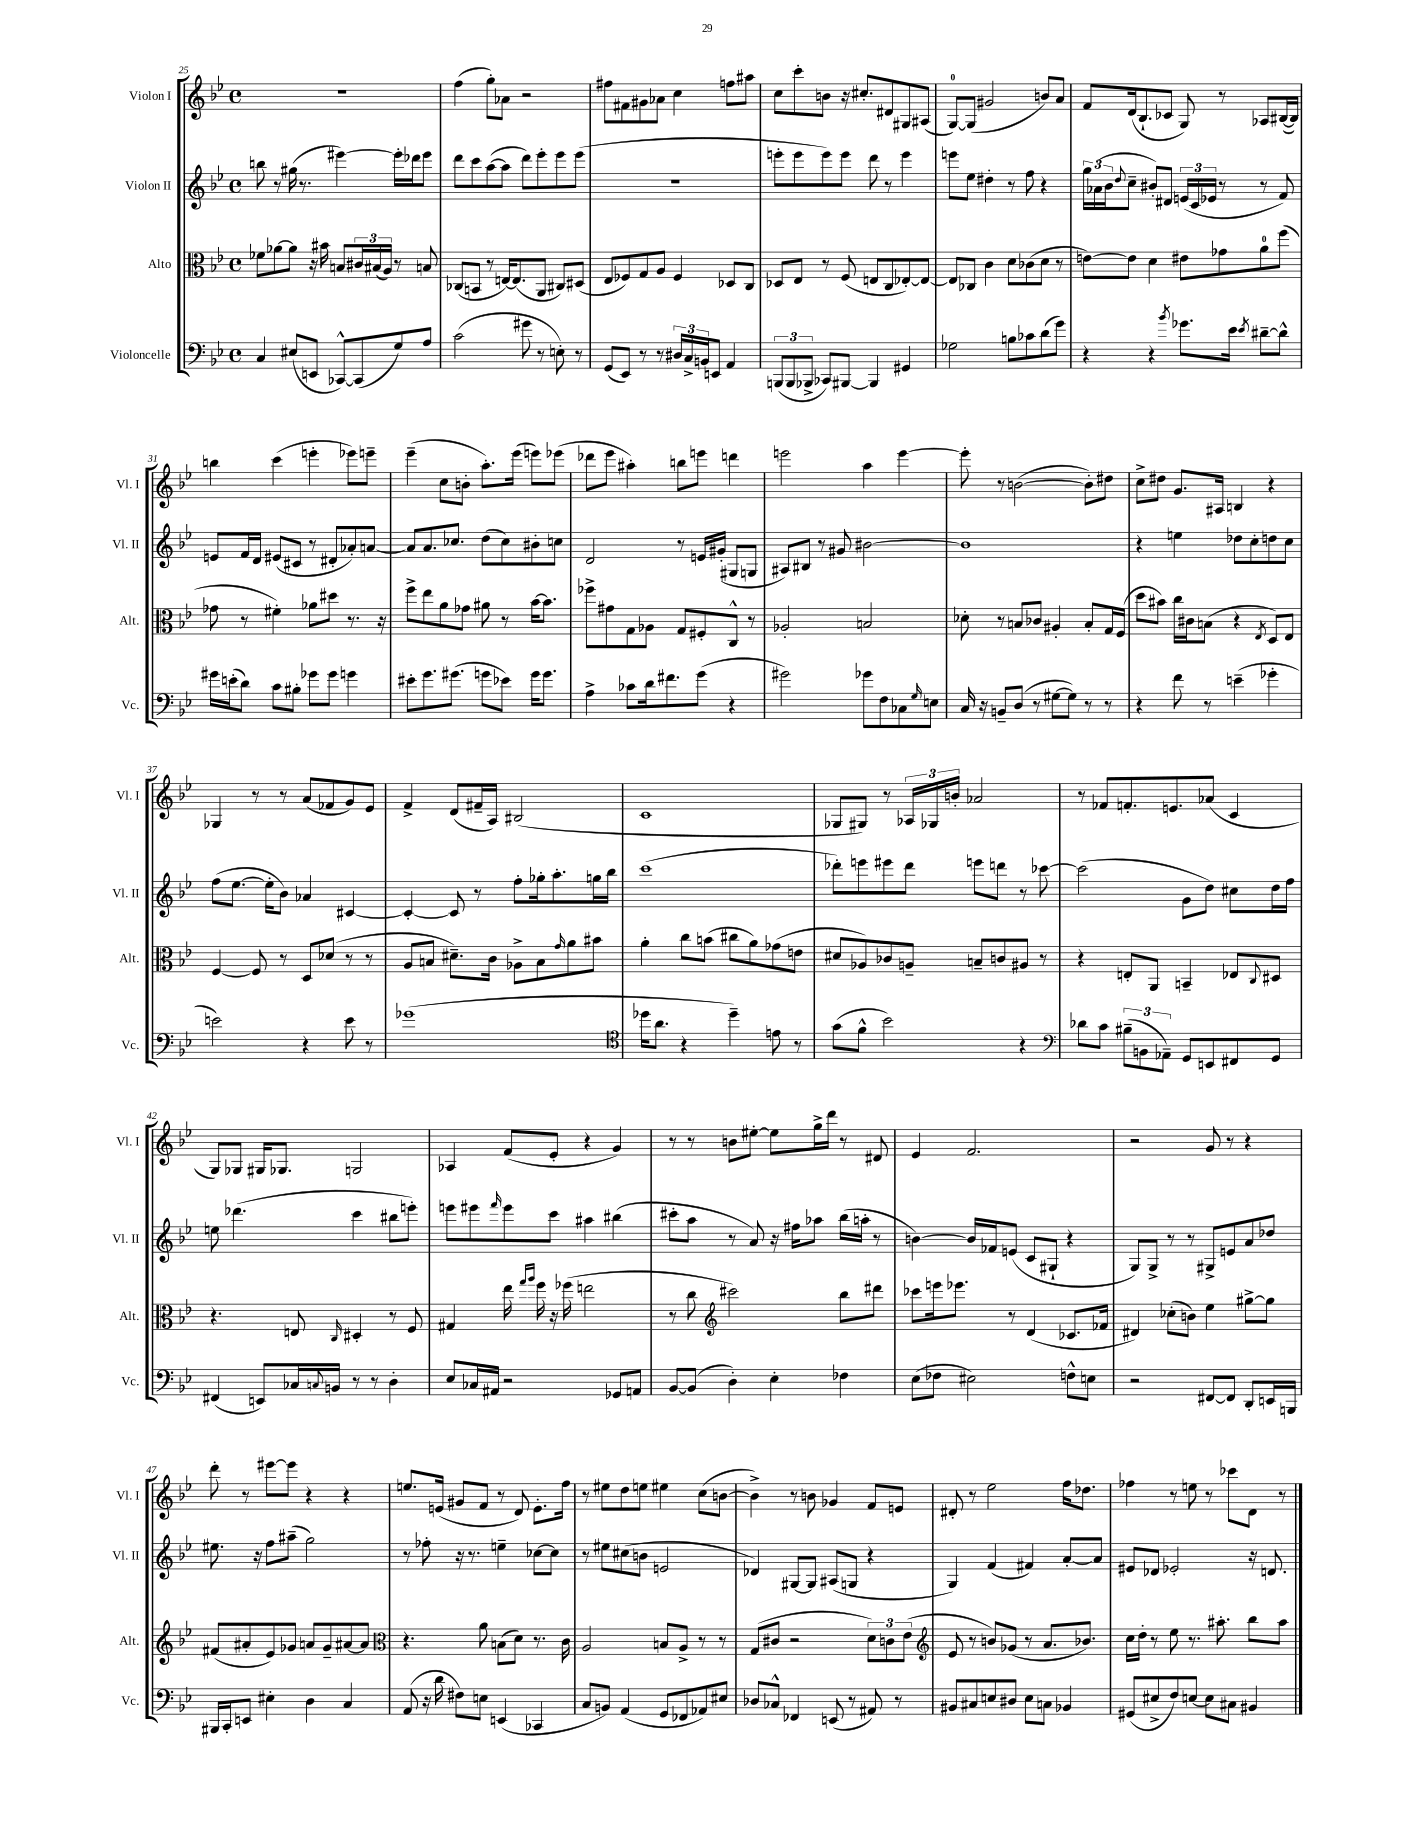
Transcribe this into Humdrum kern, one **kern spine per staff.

**kern	**kern	**kern	**kern
*part4	*part3	*part2	*part1
*staff4	*staff3	*staff2	*staff1
*I"Violoncelle	*I"Alto	*I"Violon II	*I"Violon I
*I'Vc.	*I'Alt.	*I'Vl. II	*I'Vl. I
*clefF4	*clefC3	*clefG2	*clefG2
*k[b-e-]	*k[b-e-]	*k[b-e-]	*k[b-e-]
*M4/4	*M4/4	*M4/4	*M4/4
*met(c)	*met(c)	*met(c)	*met(c)
=25	=25	=25	=25
4C/	8f-X\L	8bbn\	1r
.	[8a-X\	8r	.
(8E#X/L	8a-\J]	(16gg#X\	.
.	.	8.r	.
8EEn/J	16r	.	.
.	16b#X\	.	.
[8CC-X^^/L)	8Bn/L	[4eee#X\)	.
(8CC-/]	24c#X/L	.	.
.	(24B#X/	.	.
.	24A/JJ)	.	.
8G/)	8r	16eee#'\LL]	.
.	.	16ddd-X\J	.
8A/J	8Bn/	8eee#\J	.
=26	=26	=26	=26
(2c\	(8C-X/L	8ddd\L	(4ff\
.	8BBn/J	8ccc\	.
.	8r	([8aa\	8gg'\L)
.	[16En/KL)	8aa\J]	8a-X\J
.	(8.E/]	.	.
8g#X\	.	8ddd\L)	2r
8r	8AA/J	8eee-'\	.
8En'\)	8C#X/L)	8eee-\	.
8r	(8D#X/J	(8eee-\J	.
=27	=27	=27	=27
(8GG/L	8E-/L	1r	8ff#X\L
8EE-/J)	8F-X/)	.	8f#X\
8r	8G/	.	8g#X\
8r	8A/J	.	8a-X\J
24D#X/LL	4F-/	.	4cc\
24C^/	.	.	.
24BBn/J	.	.	.
8EEn/J	.	.	.
4AA/	8D-X/L	.	8ffn\L
.	8C/J	.	8aa#X\J
=28	=28	=28	=28
(12BBBn/L	8D-X/L	8eeen'\L	8cc\L
12BBB/	.	.	.
.	8E-/J	8eee\	8ccc'\
12BBB-X^/J	.	.	.
8CC-X/L)	8r	8eee\)	8bn\J
[8BBB#X/J	(8F/	8eee\J	16r
.	.	.	8.cc#X'/L
4BBB#/]	8En/L	8ddd\	.
.	8C/	8r	8d#X/
4GG#X/	[8E-X'/)	4eee\	8G#X/
.	8E-/J_	.	(8A#X/J
=29	=29	=29	=29
2G-X\	8E-/L]	8eeen\L	[8G/L)
.	8C-X/J	8ee-\J	(8G/J]
.	4c\	4dd#X'\	2g#X/
8Bn\L	8d\L	8r	.
8c-X\	(8c-X\	8ff\	.
(8d\	8d\J	4r	8bn/L)
8g\J)	8r	.	8a/J
=30	=30	=30	=30
4r	[8en\L)	24gg\LL	8f/L
.	.	(24a-X\	.
.	.	24b-\J	.
.	.	8qqdd/	.
.	8e\J]	8cc~\J	(16d/k
.	.	.	8.B-`/
4r	4d\	8b#X'/L)	.
.	.	8d#X/J	8c-X/J
8qb-/	.	.	.
8.g-X\L	8e#X\L	(24en/LL	8G/)
.	.	24c/	.
.	.	24e-X/JJ	.
.	8g-X\	8r	8r
16e-\Jk	.	.	.
8qe-/	.	.	.
[8d#X~\L	8a\	8r	8A-X/L
8d#^^\J]	(8ff\J	8f/)	([16B#X/L
.	.	.	16B#/JJ])
!!LO:LB:g=z
=31	=31	=31	=31
16g#X\LL	8g-X\	8en/L	4bbn\
(16en'\J	.	.	.
8d\J)	8r	16f/L	.
.	.	16d/JJ	.
8c\L	4f#X'\)	(8e#X/L	(4ccc\
8B#X'\J	.	8c#X/J	.
8g-X\L	8a-X\L	8r	4eeen'\
8g-\J	8dd#X\J	8d#X'/L	.
4gn\	8.r	8a-X'/)	8eee-X\L)
.	.	[8an/J	8eeen~\J
.	16r	.	.
=32	=32	=32	=32
8e#X'\L	8ff^\L	8a/L]	(4eee-~\
8.g\	8ee-\	8.a/	.
.	8a\	.	8cc\L
(8.g#X\J	.	8.cc-X/J	.
.	8g-X\J	.	8bn'\J
8gn\L	8a#X\	(8dd\L	8.aa'\L)
8e-X\J)	8r	8cc-\)	.
.	.	.	(16eee-\Jk
16g\KL	[16b-\KL	8b#X'\	8eeen\L)
8.g\J	8.b-\J]	.	.
.	.	8ccn\J	(8eee-X\J
=33	=33	=33	=33
4A^\	8ff-X^\L	2d/	8ddd-X\L
.	8g#X\	.	8eee-\J
8c-X\L	8G\	.	4aa#X'\)
16d\k	8A-X\J	.	.
8.f#X\	.	.	.
.	8G/L	8r	8bbn\L
(8g\J	8F#X'/	16en/LL	8eeen\J
.	.	(16g#X'/JJ	.
4r	8C^^/J	8G#X/L	4dddn\
.	8r	8Gn/J	.
=34	=34	=34	=34
2g#X\)	2A-X'/	8A#X/L)	2eeen\
.	.	8B#X/J	.
.	.	8r	.
.	.	8g#X/	.
8g-X\L	2Bn/	[2b#X\	4aa\
8F\	.	.	.
8C-X\	.	.	[4eee\
16qqG/	.	.	.
8En\J	.	.	.
=35	=35	=35	=35
16C/	8d-X'\	1b#]	8eee'\]
16r	.	.	.
8BBn~/L	8r	.	8r
(8D/J	8Bn/L	.	([2bn\
8r	8c-X/J	.	.
[8G#X\L	4A#X'/	.	.
8G#\J])	.	.	.
8r	8B'/L	.	8b'\L])
8r	16G/L	.	8dd#X\J
.	(16F/JJ	.	.
=36	=36	=36	=36
4r	8dd\L	4r	8cc^\L
.	8b#X\J)	.	8dd#X\J
8f\	16cc\LL	4een\	8.g/L
.	16c#X\J	.	.
8r	(8Bn\J	.	.
.	.	.	16A#X/Jk
(4en~\	4r	8dd-X\L	4Bn/
.	.	8cc'\	.
.	8qE-/	.	.
4g-X'\	8D/L)	8ddn\	4r
.	8E-/J	8cc\J	.
!!LO:LB:g=z
=37	=37	=37	=37
2en\)	[4F/	(8ff\L	4G-X/
.	.	[8.ee-\J	.
.	8F/]	.	8r
.	.	16ee-'\KL]	.
.	8r	8b-\J)	8r
4r	8D/L	4a-X/	(8a/L
.	(8d-X/J	.	8f-X/
8e\	8r	[4c#X/	8g/)
8r	8r	.	8e-/J
=38	=38	=38	=38
(1g-X	8A/L	4c#'/_	4f^/
.	8Bn/J	.	.
.	8.d#X~\L)	8c#/]	(8d/L
.	.	8r	16f#X~/L
.	16c\Jk	.	16A/JJ)
.	8A-X^\L	8ff'\L	(2B#X/
.	8B\	16gg-X'\k	.
.	.	8.aa'\	.
.	16qqg/	.	.
.	8a\	.	.
.	8b#X\J	16ggn\L	.
.	.	16bb-\JJ	.
=39	=39	=39	=39
*clefC4	*	*	*
16dd-X\KL	4a'\	(1ccc	1c
8.a\J	.	.	.
4r	8cc\L	.	.
.	(8bn\J	.	.
4dd-~\)	8cc#X\L	.	.
.	8a\)	.	.
8en\	(8g-X\	.	.
8r	8en\J	.	.
=40	=40	=40	=40
(8g\L	8d#X/L	8ddd-X'\L)	8G-X/L
8f^^\J	8A-X/)	8eeen\	8G#X/J)
2b-\)	8c-X/	8eee#X\	8r
.	8An~/J	8ddd-\J	24A-X/LL
.	.	.	24G-X/
.	.	.	24bn'/JJ
.	8Bn~/L	8eeen\L	2a-X/
.	8cn/	8dddn\J	.
4r	8A#X/J	8r	.
.	8r	[8ccc-X\	.
=41	=41	=41	=41
*clefF4	*	*	*
8d-X\L	4r	(2ccc-\]	8r
8c\J	.	.	8f-X/L
(12B#X~\L	8En'/L	.	8.fn'/
12BBn\	.	.	.
.	8AA/J	.	.
12AA-X~\J)	.	.	.
.	.	.	8.en/
8GG/L	4BBn~/	8g\L	.
8EEn/	.	8dd\J)	(8a-X/J
8FF#X/	8E-X/L	8cc#X\L	4c/
.	8qqC/	.	.
8GG/J	8D#X/J	16dd\L	.
.	.	16ff\JJ	.
!!LO:LB:g=z
=42	=42	=42	=42
(4FF#X/	4.r	8een\	8G/L)
.	.	(4.ddd-X\	8G-X/J
8EEn/L)	.	.	16G#X/KL
.	.	.	8.G-X/J
16C-X/L	8En/	.	.
8qqCn/	.	.	.
16BBn/JJ	.	.	.
.	16qqC/	.	.
8r	4D#X'/	4ccc\	2Gn/
8r	.	.	.
4D'\	8r	8bb#X\L	.
.	8F/	8eeen'\J)	.
=43	=43	=43	=43
8E-/L	4G#X/	8eeen\L	4A-X/
16C-X/L	.	8eee#X\	.
16AA#X/JJ	.	.	.
.	.	16qqfff/	.
2r	16ee-\	8eee#\	(8f/L
.	16qqgg/LL	.	.
.	16qqaa/JJ	.	.
.	16ff\	.	.
.	16r	8ccc\J	8e-'/J
.	(16ff-X\	.	.
.	2een\	4aa#X\	4r
8GG-X/L	.	(4bb#X\	4g/)
8AAn/J	.	.	.
=44	=44	=44	=44
[8BB-/L	8r	8ccc#X'\L	8r
(8BB-/J]	8cc\	8aa\J	8r
*	*clefG2	*	*
4D'\)	2ccc#X\)	8r	8bn\L
.	.	8a/)	[8ee#X'\J
4E-'\	.	16r	8ee#\L]
.	.	16ff#X\KL	.
.	.	8aa-X\J	16gg^\L
.	.	.	16ddd\JJ
4F-X\	8bb-\L	(16bb-\LL	8r
.	.	16aan'\JJ	.
.	8ddd#X\J	8r	8d#X/
=45	=45	=45	=45
(8E-\L	8ccc-X\L	[4bn\)	4e-/
8F-X\J	16eeen\k	.	.
.	8.eee-X\J	.	.
2E#X\)	.	16b/LL]	2.f/
.	.	16f-X/J	.
.	8r	(8en/J	.
.	(4d/	8c/L	.
.	.	8G#X`/J	.
8Fn^^\L	8.c-X/L	4r	.
8En\J	.	.	.
.	16f-X/Jk	.	.
=46	=46	=46	=46
2r	4d#X/)	8G/L)	2r
.	.	8G^/J	.
.	(8cc-X'\L	8r	.
.	8bn\J)	8r	.
[8FF#X/L	4ee-\	8G#X^/L	8g/
8FF#/J]	.	8en/	8r
8DD'/L	[8gg#X^\L	8a/	4r
16EEn/L	8gg#\J]	8dd-X/J	.
16BBBn/JJ	.	.	.
!!LO:LB:g=z
=47	=47	=47	=47
16BBB#X/LL	(8f#X/L	8.ee#X\	8ddd'\
16CC'/J	.	.	.
8EEn/J	8a#X'/	.	8r
.	.	16r	.
4E#X'\	8e-/)	8ff\L	[8eee#X\L
.	8g-X/J	(8aa#X~\J	8eee#\J]
4D\	8an/L	2gg\)	4r
.	8g-~/	.	.
4C/	[8a#X/	.	4r
.	8a#/J]	.	.
=48	=48	=48	=48
*	*clefC3	*	*
(8AA/	4.r	8r	8.een/L
16r	.	8ff-X'\	.
16d\	.	.	(16en/Jk
8F#X\L)	.	16r	8g#X/L
.	.	8.r	.
8En\J	8a\	.	8f/J
(4EEn/	(8Bn\L	4een~\	8r
.	8d\J)	.	8d/)
4CC-X/	8.r	[8cc-X\L	8.e'\L
.	.	8cc-\J]	.
.	16c\	.	16ff\Jk
=49	=49	=49	=49
8C/L	2A/	8r	8r
8BBn/J)	.	8ee#X\L	8ee#X\L
(4AA/	.	(8cc#X\	8dd\
.	.	8bn\J	8een\J
8GG/L	8Bn/L	2en/	4ee#X\
8FF-X/	8A^/J	.	.
8AA-X/)	8r	.	(8cc\L
8E#X/J	8r	.	[8bn\J
=50	=50	=50	=50
8D-X/L	(8G/L	4d-X/)	4b^\])
8C-X^^/J	8c#X/J	.	.
4FF-X/	2r	[8G#X/L	8r
.	.	8G#/J]	8bn\
(8EEn/	.	(8A#X/L	4g-X/
8r	.	8Gn/J	.
8AA#X/)	12d\L)	4r	8f/L
.	12cn\	.	.
8r	.	.	8en/J
.	(12e-\J	.	.
=51	=51	=51	=51
*	*clefG2	*	*
8BB#X/L	8e-/	4G/)	8d#X'/
8C#X/	8r	.	8r
8En/	8bn/L)	(4f/	2ee-\
8D#X/J	(8g-X/J	.	.
8E\L	8r	4f#X/)	.
8Cn\J	8.a/L	.	.
4BB-X/	.	[8a'/L	16ff\KL
.	8.b-X/J)	.	8.dd-X\J
.	.	8a/J]	.
=52	=52	=52	=52
(8GG#X/L	16cc\LL	8e#X/L	4ff-X\
.	16dd'\JJ	.	.
8E#X^/	8r	8d-X/J	.
8F/)	8ee-\	2e-X'/	8r
[8En/J	8.r	.	8een\
8E\L]	.	.	8r
.	8.aa#X'\	.	.
8C#X\J	.	.	8ccc-X\L
4BB#X/	8bb-\L	16r	8d\J
.	.	8.dn/	.
.	8aa#\J	.	8r
==	==	==	==
*-	*-	*-	*-
